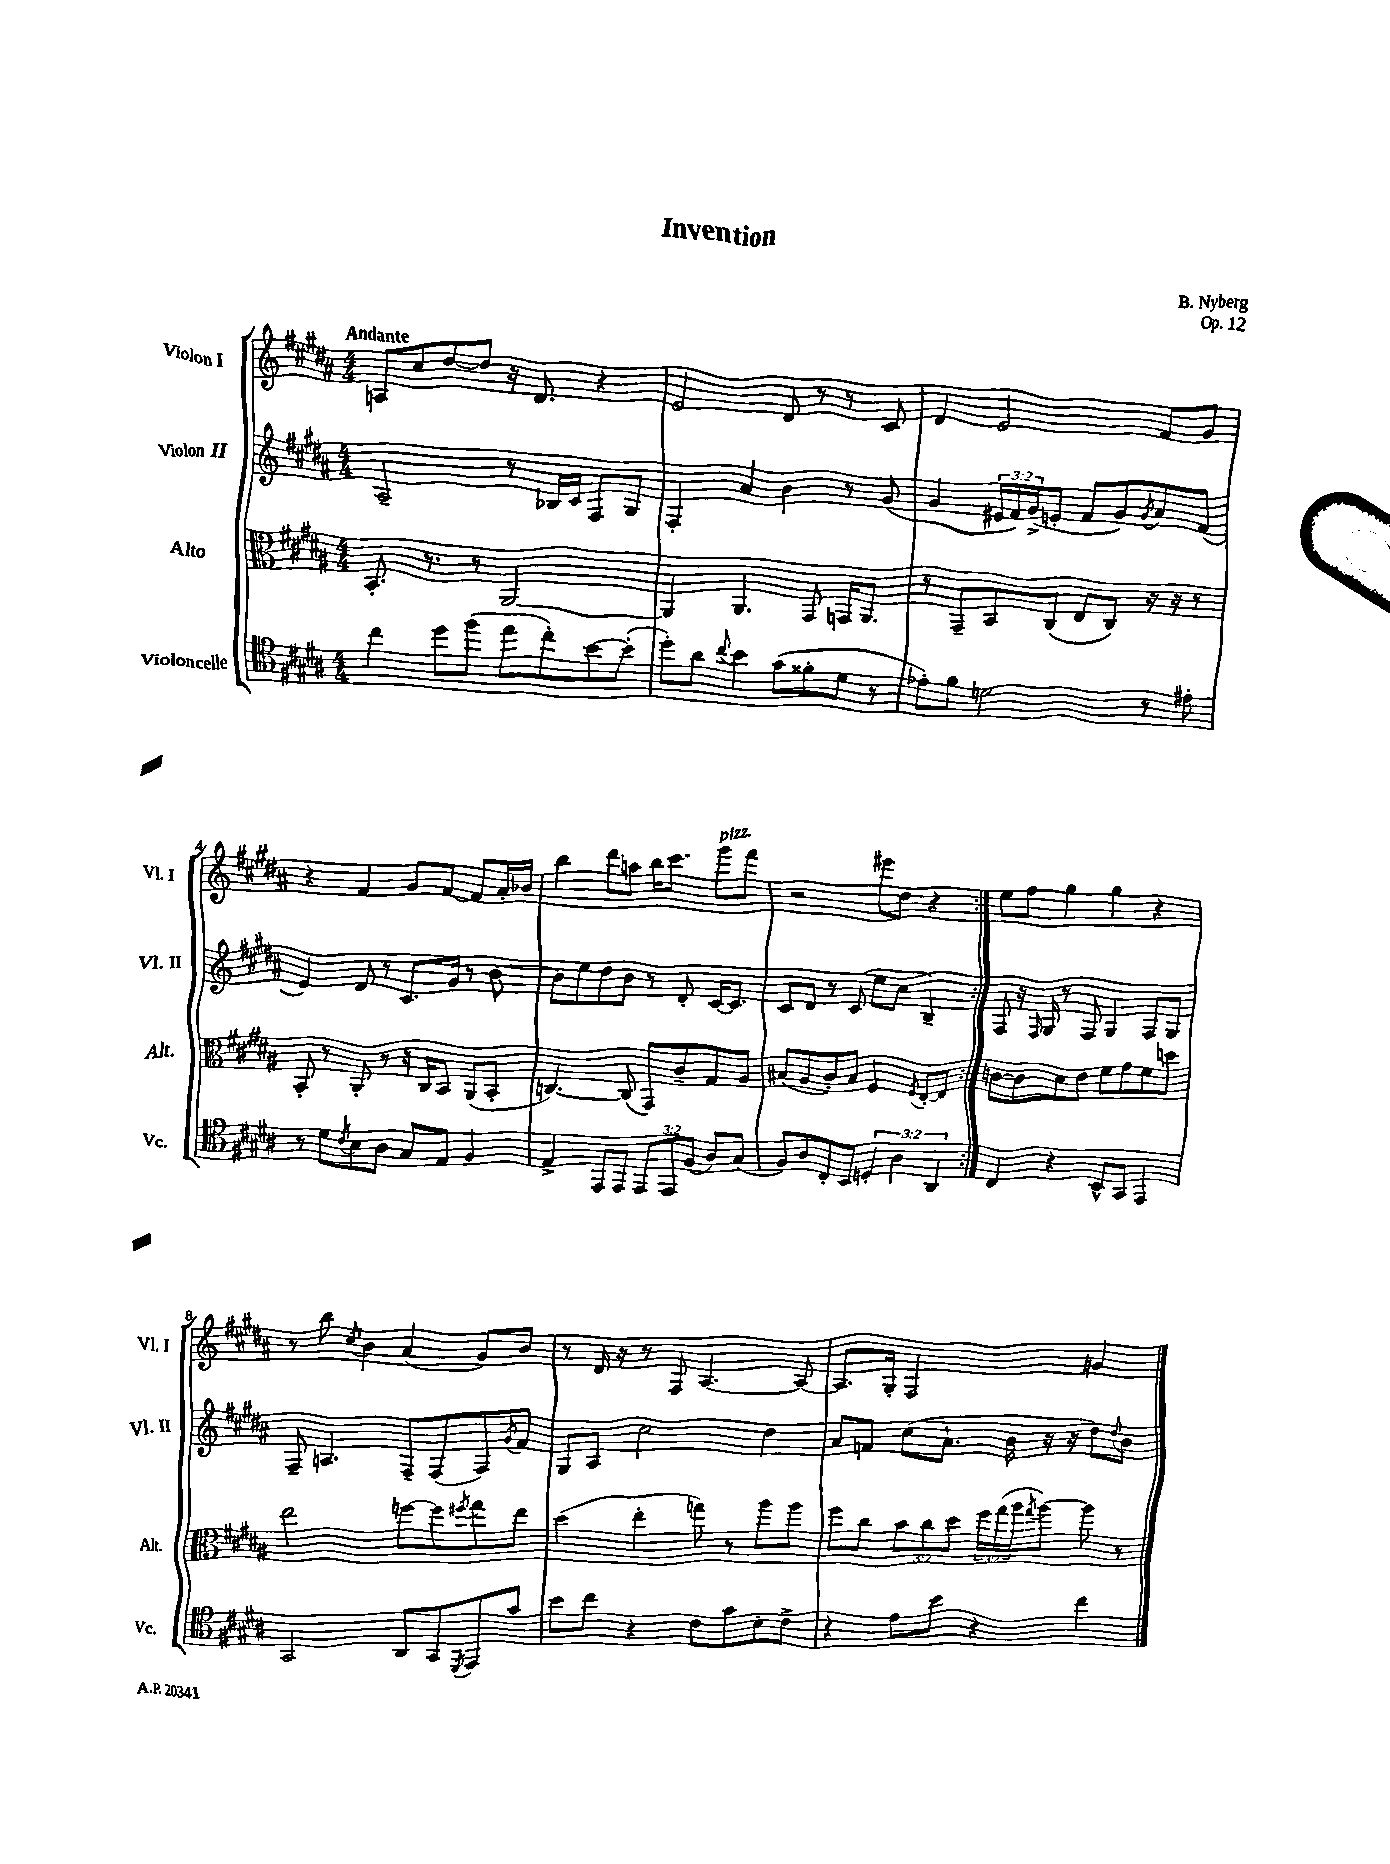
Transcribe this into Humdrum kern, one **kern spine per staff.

**kern	**kern	**kern	**kern
*part4	*part3	*part2	*part1
*staff4	*staff3	*staff2	*staff1
*I"Violoncelle	*I"Alto	*I"Violon II	*I"Violon I
*I'Vc.	*I'Alt.	*I'Vl. II	*I'Vl. I
*clefC4	*clefC3	*clefG2	*clefG2
*k[f#c#g#d#a#]	*k[f#c#g#d#a#]	*k[f#c#g#d#a#]	*k[f#c#g#d#a#]
*M4/4	*M4/4	*M4/4	*M4/4
=1	=1	=1	=1
!	!	!	!LO:TX:a:B:t=Andante
4cc#\	8.BB'/	2A#~/	8An/L
.	.	.	8cc#/
.	8.r	.	.
8dd#\L	.	.	[8dd#/
(8ff#\J	8r	.	8dd#/J]
8ee\L	[2AA#/	8r	16r
.	.	.	8.d#/
8cc#'\)	.	16B-X/LL	.
.	.	16c#/JJ	.
[8b\	.	8F#/L	4r
(8b'\J]	.	8G#/J	.
=2	=2	=2	=2
8dd#'\L)	4AA#/]	4F#'/	2e/
8a#\J	.	.	.
8qqcc#/	.	.	.
4b\	4.AA#/	4a#/	.
(8g#\L	.	4b\	8d#/
8f##X'\	8GG#/	.	8r
8d#\J	16GGn/KL	8r	8r
.	8.AA#/J	.	.
8r	.	(8g#/	8c#/
=3	=3	=3	=3
8e-X'\L)	8r	4g#/	4d#/
8f#\J	8GG#~/L	.	.
2dn\	8BB/	24e#X/LL	2e/
.	.	24f#/)	.
.	.	(24g#^/J	.
.	(8C#/J	8en'/J	.
.	8E/L	8f#/L	.
.	8C#/J)	8g#/)	.
.	.	8qg#/	.
8r	16r	8a#/	8f#/L
.	16r	.	.
8e#X'\	8r	(8f#/J	8g#/J
!!LO:LB:g=z
=4	=4	=4	=4
8r	8BB'/	4e/)	4r
8d#\L	8r	.	.
8qc#/	.	.	.
8B\	8AA#'/	8d#/	4f#/
8A#\J	8r	8r	.
8G#/L	16r	8.c#/L	8g#/L
.	16C#/KL	.	.
8E/J	8BB/J	.	[8f#/J
.	.	16g#/Jk	.
4F#/	(8AA#/L	8r	8f#/L]
.	8BB'/J	[8b\	16a#'/L
.	.	.	16b-X/JJ
=5	=5	=5	=5
4E^/	[4.Cn/)	8b\L]	4bb\
.	.	8ee\	.
8EE/L	.	8dd#\	8ddd#\L
8EE/J	(8C/]	8b\J	8aan\J
12EE/L	8GG#/L)	8r	16bb\KL
.	.	.	8.ccc#\J
12EE/	.	.	.
.	8c#~/	8d#'/	.
(12F#/J	.	.	.
!	!	!	!LO:TX:a:i:t=pizz.
8A#/L)	8G#/	[16c#/KL	8ggg#\L
.	.	8.c#/J]	.
(8G#/J	8A#/J	.	8fff#\J
=6	=6	=6	=6
8F#/L)	(8B#X/L	8c#/L	2r
8A#/	8A#/	8d#/J	.
8C#'/	8c#'/)	8r	.
8BB/J	8B#/J	(8c#/	.
6Dn'/	4F#/	8ee\L	8eee#X\L
.	.	8cc#\J	8dd#\J
6A#\	.	.	.
.	8qF#/	.	.
.	[8E'/L	4B~/)	4r
6AA#/	.	.	.
.	8E/J]	.	.
=7:|!	=7:|!	=7:|!	=7:|!
4C#/	[8cn\L	8F#/	8ee\L
.	8c\]	16r	8ff#\J
.	.	16qqF#/	.
.	.	16G#/	.
4r	8d#\	8r	4gg#\
.	8e\J	8F#/	.
8BB^^/L	8f#\L	4G#/	4gg#\
8GG#/J	8g#\	.	.
4EE/	8f#\	8F#/L	4r
.	8ddn\J	8G#/J	.
!!LO:LB:g=z
=8	=8	=8	=8
2GG#/	2ee\	8F#~/	8r
.	.	4.An/	8bb\
.	.	.	8qcc#/
.	.	.	4b\
8AA#/L	[8ffn\L	8F#~/L	(4a#/
8GG#/	8ff\]	(8F#/	.
8qDD#/	8qff#X/	.	.
8EE/	8gg#\	8F#/)	8g#/L)
.	.	8qg#/	.
8g#/J	8ee\J	8f#/J	8b/J
=9	=9	=9	=9
8b\L	(4dd#\	8G#/L	8r
8cc#\J	.	8A#/J	16d#/
.	.	.	16r
4r	4ee'\	2cc#\	8r
.	.	.	8F#/
8c#\L	8ggn\)	.	[4.A#/
8g#\	8r	.	.
8B'\	8aa#\L	4dd#\	.
8c#^\J	8aa#\J	.	8A#/_
=10	=10	=10	=10
4r	8ff#\L	8a#/L	8.A#/L]
.	8cc#\J	8fn/J	.
.	.	.	16G#'/Jk
8e\L	12b\L	(8cc#\L	2F#/
.	12cc#\	.	.
8b\J	.	8.a#`\J	.
.	12dd#\J	.	.
4r	24ff#\LL	.	.
.	(24gg#\	.	.
.	.	16b\	.
.	24aa#\J	.	.
.	8qgg#/	.	.
.	[8aa#\J)	16r	.
.	.	16r	.
4cc#\	8aa#\]	8dd#\L)	4gn/
.	.	8qqdd#/	.
.	8r	8b\J	.
==	==	==	==
*-	*-	*-	*-
